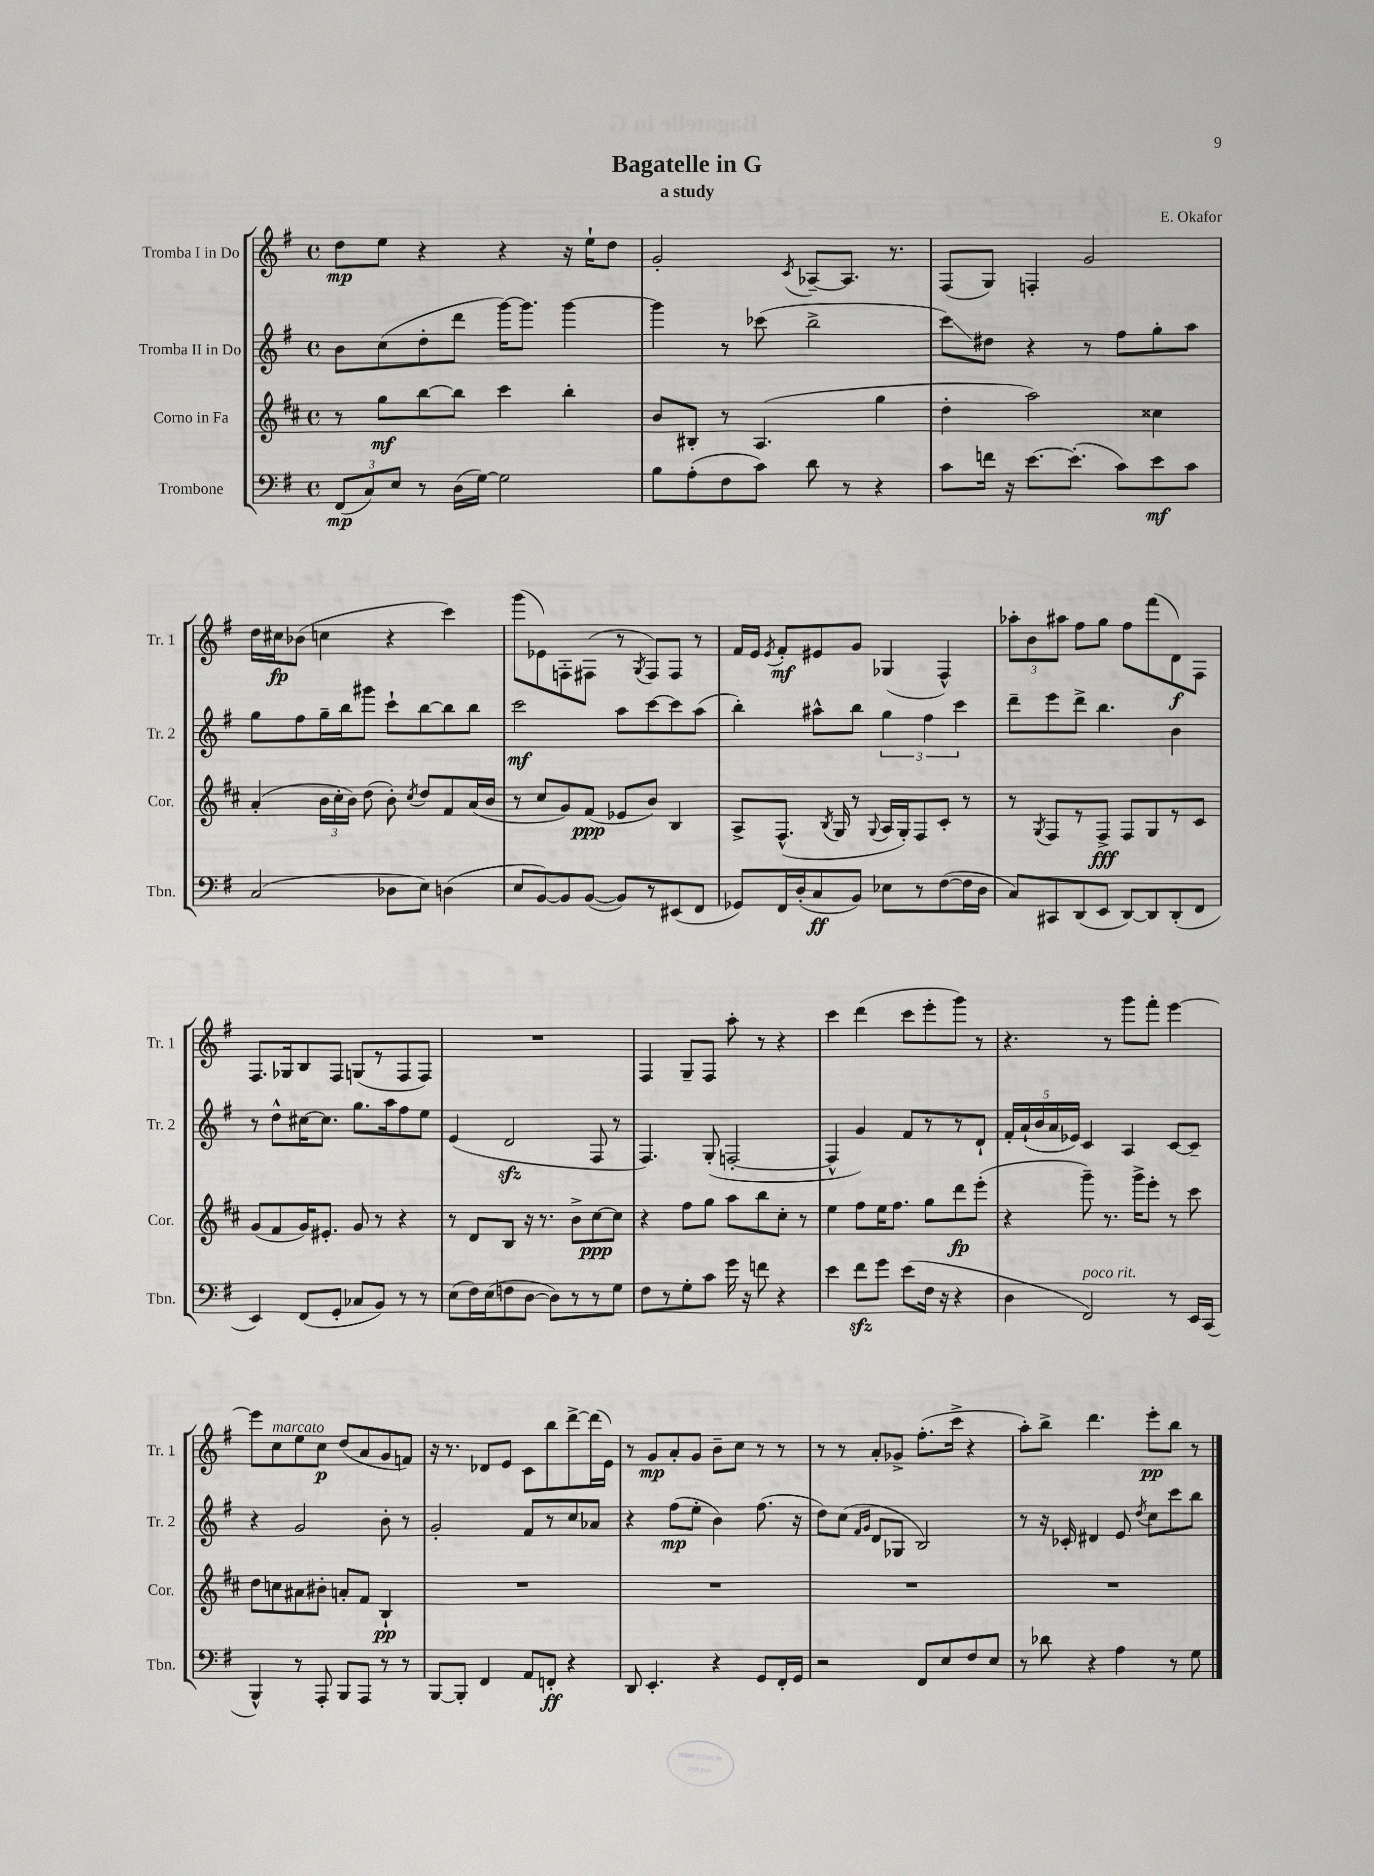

**kern	**kern	**kern	**kern
*staff4	*staff3	*staff2	*staff1
*clefF4	*clefG2	*clefG2	*clefG2
*k[f#]	*k[f#c#]	*k[f#]	*k[f#]
*M4/4	*M4/4	*M4/4	*M4/4
*met(c)	*met(c)	*met(c)	*met(c)
(12FF#	8r	8b	8dd
12C)	.	.	.
.	8gg	(8cc	8ee
12E	.	.	.
8r	[8bb	8dd'	4r
(16D	8bb]	8ddd	.
[16G)	.	.	.
2G]	4ccc#	[16ggg)	4r
.	.	8.ggg]	.
.	4bb'	[4ggg	16r
.	.	.	16ee`
.	.	.	8dd
=	=	=	=
8B	8b	4ggg]	2g'
(8A'	8B#'	.	.
8F#	8r	8r	.
8c)	(4.A	(8ccc-	.
.	.	.	8qc
8d	.	2bb^	[8A-~
8r	.	.	8.A-]
4r	4gg	.	.
.	.	.	8.r
=	=	=	=
8c	4dd'	8ccc)	(8F#
16f	.	8dd#	8G)
16r	.	.	.
[8.e	2aa)	4r	4F'
(8.e']	.	.	.
.	.	8r	2g
8c)	.	8ff#	.
8e	4cc##	8gg'	.
8c	.	8aa	.
=	=	=	=
(2C	(4a'	8gg	16dd
.	.	.	16cc#
.	.	8ff#	(8b-
.	24b	16gg~	4cc
.	24cc#'	.	.
.	.	16bb	.
.	24b)	.	.
.	(8dd	8ggg#	.
8D-	8b')	8ccc`	4r
.	8qcc#	.	.
8E)	8dd	[8bb	.
(4D	8f#	8bb]	4ccc)
.	(16a	8bb	.
.	16b	.	.
=	=	=	=
8E	8r	2ccc	(8ggg
[8BB)	8cc#	.	8e-)
8BB]	8g)	.	8F'
([8BB	(8f#	.	(8F#
8BB])	8e-	8aa	8r
.	.	.	8qG
8r	8b)	[8ccc	8F#)
(8EE#	4B	8ccc]	8F#
8FF#	.	(8aa	8r
=	=	=	=
8GG-)	8A^	4bb')	16f#
.	.	.	16e
.	.	.	8qe
16FF#	(8.F#^^	.	8f#'
(16D'	.	.	.
8C	.	8aa#^^	8e#
.	8qB	.	.
.	16G	.	.
8BB)	8r	8bb	8g
.	8qqG	.	.
8E-	16A	6gg	(4G-
.	16G')	.	.
8r	8F#	.	.
.	.	6ff#	.
([8F#	8c#'	.	4F#^^)
.	.	6ccc	.
16F#]	8r	.	.
16D	.	.	.
=	=	=	=
8C)	8r	8ddd~	12aa-'
.	.	.	12b
.	8qG	.	.
8CC#	8F#	8eee	.
.	.	.	12aa#
(8DD	8r	8ddd^	8ff#
8EE	8F#^	4.bb	8gg
[8DD)	8F#	.	8ff#
8DD]	8G	.	(8fff#
(8DD'	8r	4b	8d)
8FF#	8c#	.	8F#
=	=	=	=
4EE)	(8g	8r	8.F#
.	8f#	8dd^^	.
.	.	.	16G-
(8FF#	16g)	[16cc#	8B
.	8.e#'	8.cc#]	.
8GG'	.	.	8F#
8C-	8g	8.gg	(8G
8BB)	8r	.	8r
.	.	16aa	.
8r	4r	8ff#	8F#
8r	.	8ee	8F#)
=	=	=	=
(8E	8r	(4e	1r
16F#)	8d	.	.
(16E	.	.	.
8F	8B	2d	.
[8D	16r	.	.
.	8.r	.	.
8D])	.	.	.
8r	8b^	.	.
8r	[8cc#	8F#	.
8G	8cc#]	8r	.
=	=	=	=
8F#	4r	4.F#)	4F#
8r	.	.	.
8G'	8ff#	.	8G~
8c	8gg	(8G'	8F#
16g	8aa	[2F'	8aa'
16r	.	.	.
8f	8bb	.	8r
4r	8cc#'	.	4r
.	8r	.	.
=	=	=	=
4e	4ee	4F^^]	4ccc
8f#	8ff#	4g)	(4ddd
8g	16ee	.	.
.	8.ff#	.	.
(8e	.	8f#	8ccc
16F#	8gg	8r	8eee'
16r	.	.	.
4r	8ddd	8r	8ggg)
.	(8eee'	8d`	8r
=	=	=	=
4D	4r	20f#'	4.r
.	.	(20a`	.
.	.	20b	.
.	.	20a	.
.	.	20e-)	.
2FF#)	8ggg~)	4c	.
.	8.r	.	8r
.	.	4A	8ggg
.	16ggg^	.	.
.	8eee'	.	8fff#'
8r	8r	[8c	[4eee
16EE	8ccc#	8c~]	.
(16CC	.	.	.
=	=	=	=
4BBB^^)	8dd	4r	8eee]
.	8cc	.	8cc
8r	8a#	2g	8ee
8AAA'	8b#'	.	8cc
8BBB	8a'	.	(8dd
8AAA	8f#	.	8a
8r	4B`	8b'	8g
8r	.	8r	8f)
=	=	=	=
[8BBB	1r	2g'	16r
.	.	.	8.r
8BBB']	.	.	.
4FF#	.	.	8d-
.	.	.	8e
8AA	.	8f#	8c
8FF'	.	8r	8bb
4r	.	8cc	[8ddd^
.	.	8a-	(16ddd]
.	.	.	16e)
=	=	=	=
8DD	1r	4r	8r
4.EE'	.	.	8g
.	.	(8ff#	8a'
.	.	8ee'	8g
4r	.	4b)	8b~
.	.	.	8cc
8GG	.	(8.ff#	8r
16FF#'	.	.	8r
16GG	.	16r	.
=	=	=	=
2r	1r	8dd)	8r
.	.	(8cc	8r
.	.	16qqf#	.
.	.	16qqg	.
.	.	8d	8a'
.	.	8G-	8g-^
8FF#	.	2B)	(8.ff#'
8E	.	.	.
.	.	.	16ccc^
8F#	.	.	4r
8E	.	.	.
=	=	=	=
8r	1r	8r	8aa')
8d-	.	16r	8bb^
.	.	16c-'	.
4r	.	4d#	4.ddd
4A	.	8e	.
.	.	8qdd	.
.	.	8cc	8eee'
8r	.	8ccc	8bb
8G	.	8bb	8r
==	==	==	==
*-	*-	*-	*-
